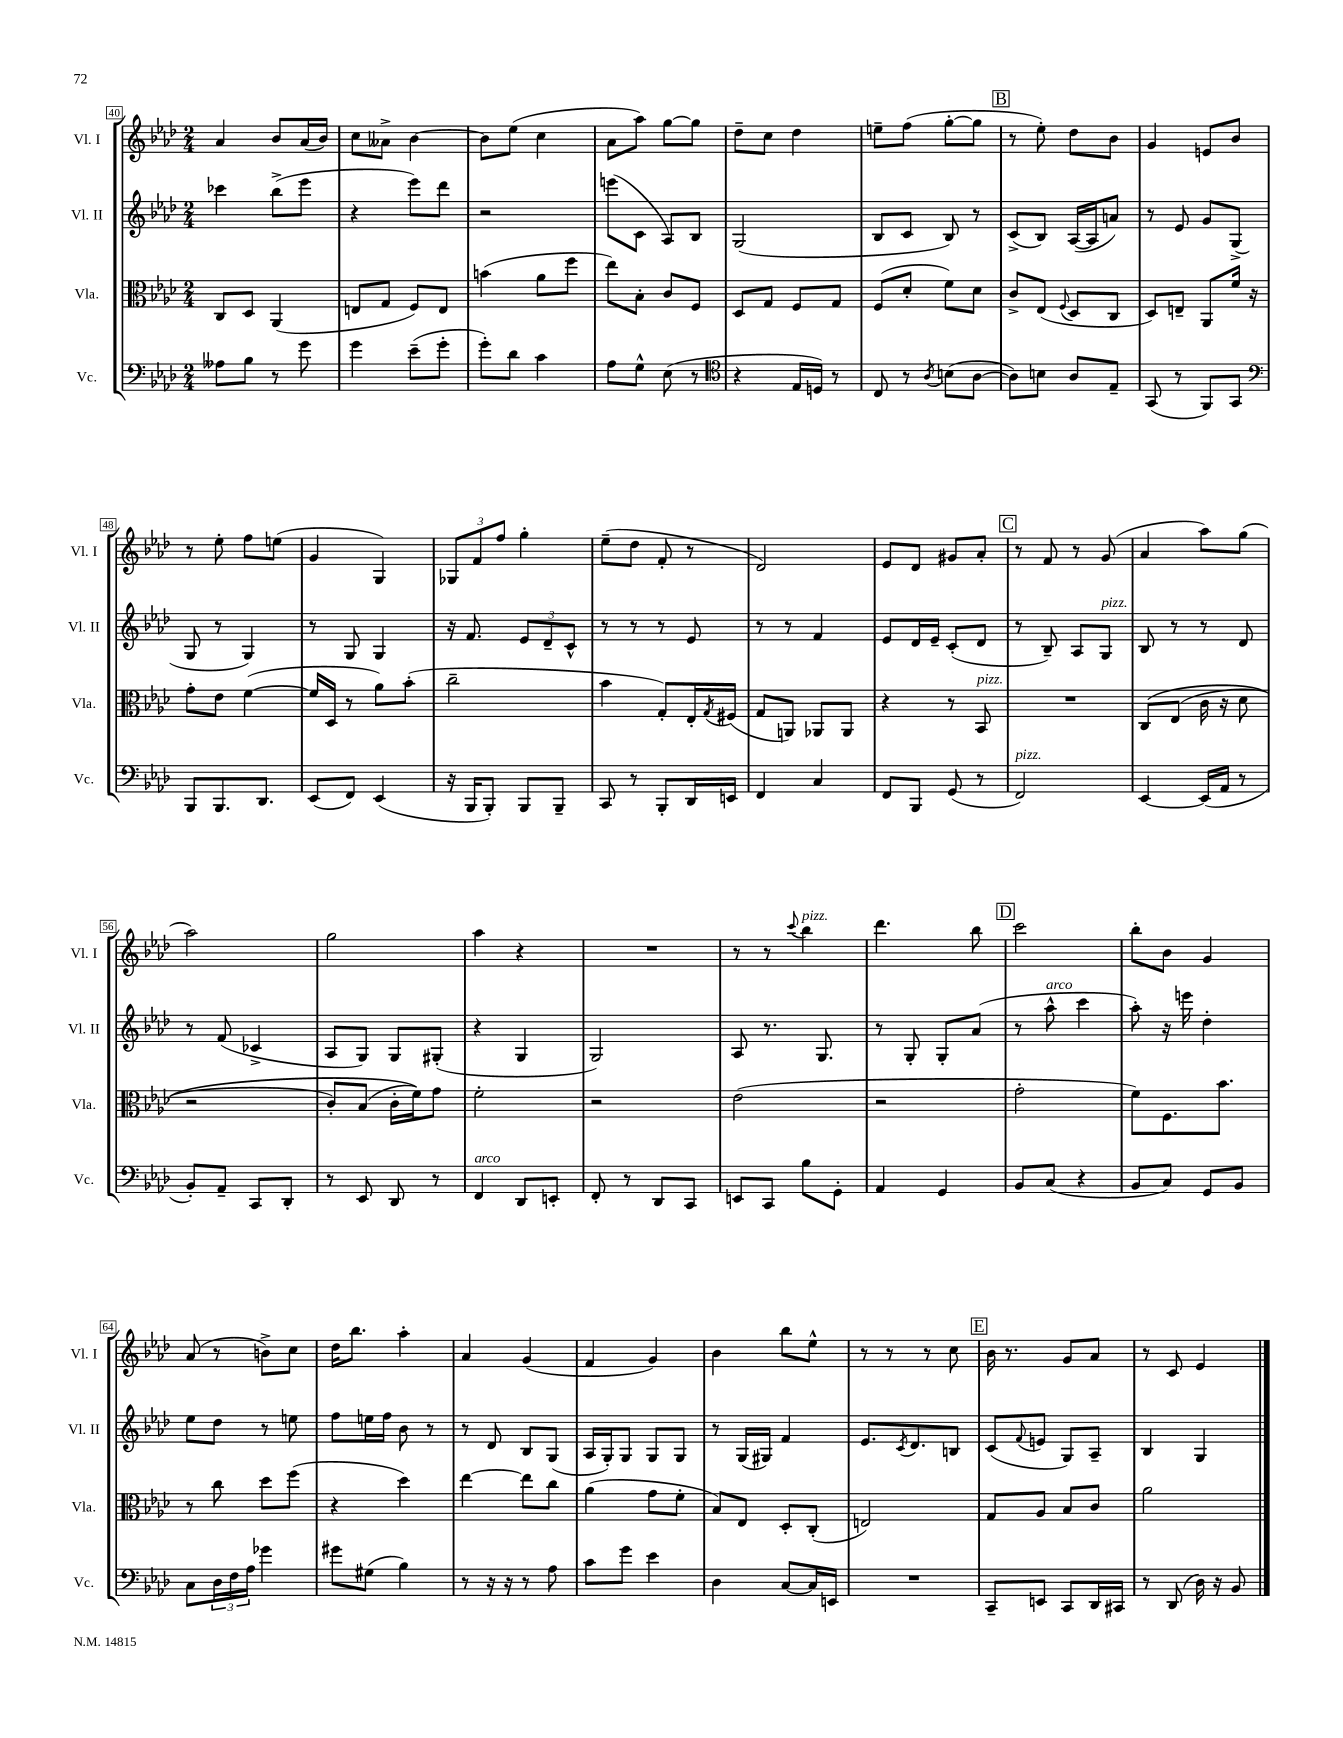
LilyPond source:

<<
\new StaffGroup <<
\new Staff = "s0" \with { instrumentName = "Vl. I" shortInstrumentName = "Vl. I" } {
    \clef treble \key aes \major \numericTimeSignature \time 2/4
    aes'4 bes'8 aes'16( bes'16) |
    c''8 aeses'8-> bes'4~ |
    bes'8 ees''8( c''4 |
    aes'8 aes''8) g''8~ g''8 |
    des''8-- c''8 des''4 |
    e''8-- f''8( g''8~-. g''8 |
    \mark \markup { \box "B" } r8 ees''8-.) des''8 bes'8 |
    g'4 e'8 bes'8 |
    r8 ees''8-. f''8 e''8( |
    g'4 g4) |
    \tuplet 3/2 { ges8 f'8 f''8 } g''4-. |
    ees''8--( des''8 f'8-. r8 |
    des'2) |
    ees'8 des'8 gis'8 aes'8-. |
    \mark \markup { \box "C" } r8 f'8 r8 g'8( |
    aes'4 aes''8) g''8( |
    aes''2) |
    g''2 |
    aes''4 r4 |
    R2 |
    r8 r8 \appoggiatura { c'''8 } bes''4^\markup { \italic "pizz." } |
    des'''4. bes''8 |
    \mark \markup { \box "D" } c'''2 |
    bes''8-. bes'8 g'4 |
    aes'8( r8 b'8->) c''8 |
    des''16 bes''8. aes''4-. |
    aes'4 g'4( |
    f'4 g'4) |
    bes'4 bes''8 ees''8-^ |
    r8 r8 r8 c''8 |
    \mark \markup { \box "E" } bes'16 r8. g'8 aes'8 |
    r8 c'8 ees'4 \bar "|." |
}
\new Staff = "s1" \with { instrumentName = "Vl. II" shortInstrumentName = "Vl. II" } {
    \clef treble \key aes \major \numericTimeSignature \time 2/4
    ces'''4 bes''8->( ees'''8 |
    r4 ees'''8) des'''8 |
    r2 |
    e'''8( c'8 aes8) bes8 |
    g2( |
    bes8 c'8 bes8) r8 |
    \mark \markup { \box "B" } c'8->( bes8) aes16~( aes16 a'8) |
    r8 ees'8 g'8 g8->( |
    g8 r8 g4) |
    r8 g8 g4 |
    r16 f'8. \tuplet 3/2 { ees'8 des'8-- c'8-^ } |
    r8 r8 r8 ees'8 |
    r8 r8 f'4 |
    ees'8 des'16 ees'16-- c'8-.( des'8 |
    \mark \markup { \box "C" } r8 bes8--) aes8 g8^\markup { \italic "pizz." } |
    bes8 r8 r8 des'8 |
    r8 f'8( ces'4-> |
    aes8 g8) g8 gis8-.( |
    r4 g4 |
    g2) |
    aes8 r8. g8. |
    r8 g8-. g8-. aes'8( |
    \mark \markup { \box "D" } r8 aes''8-^^\markup { \italic "arco" } c'''4 |
    aes''8-.) r16 e'''16 des''4-. |
    ees''8 des''8 r8 e''8 |
    f''8 e''16 f''16 bes'8 r8 |
    r8 des'8 bes8 g8( |
    aes16 g16-.) g8 g8 g8 |
    r8 g16( gis16) f'4 |
    ees'8. \acciaccatura { c'8 } des'8. b8 |
    \mark \markup { \box "E" } c'8( \appoggiatura { f'8 } e'8 g8) aes8-- |
    bes4 g4 \bar "|." |
}
\new Staff = "s2" \with { instrumentName = "Vla." shortInstrumentName = "Vla." } {
    \clef alto \key aes \major \numericTimeSignature \time 2/4
    c8 des8 aes,4( |
    e8 g8 f8) e8 |
    b'4( aes'8 f''8 |
    ees''8) bes8-. c'8 f8 |
    des8 g8 f8 g8 |
    f8( des'8-. f'8) des'8 |
    \mark \markup { \box "B" } c'8-> ees8( \appoggiatura { f8 } des8 c8 |
    des8) e8-- aes,8 f'16 r16 |
    g'8-. ees'8 f'4~( |
    f'16 des16 r8 aes'8) bes'8-.( |
    c''2-- |
    bes'4 g8-.) ees16-. \acciaccatura { g8 } fis16( |
    g8 a,8) aes,8 aes,8 |
    r4 r8 bes,8^\markup { \italic "pizz." } |
    \mark \markup { \box "C" } R2 |
    c8\( ees8( c'16 r16 des'8 |
    r2 |
    c'8-.) bes8( c'16-. f'16)\) g'8 |
    f'2-. |
    r2 |
    ees'2( |
    r2 |
    \mark \markup { \box "D" } g'2-. |
    f'8) f8. bes'8. |
    r8 c''8 des''8 f''8( |
    r4 des''4) |
    ees''4~ ees''8 c''8 |
    aes'4( g'8 f'8-. |
    bes8) ees8 des8-. c8-.( |
    e2) |
    \mark \markup { \box "E" } g8 aes8 bes8 c'8 |
    aes'2 \bar "|." |
}
\new Staff = "s3" \with { instrumentName = "Vc." shortInstrumentName = "Vc." } {
    \clef bass \key aes \major \numericTimeSignature \time 2/4
    aeses8 bes8 r8 g'8 |
    g'4 ees'8--( g'8-. |
    g'8-.) des'8 c'4 |
    aes8 g8-^ ees8( r8 |
    \clef tenor r4 ees16 d16) r8 |
    c8 r8 \acciaccatura { aes8 } b8( aes8~ |
    \mark \markup { \box "B" } aes8) b8 aes8 ees8-- |
    g,8( r8 f,8) g,8 |
    \clef bass bes,,8 bes,,8. des,8. |
    ees,8( f,8) ees,4( |
    r16 bes,,16 bes,,8-.) bes,,8 bes,,8-- |
    c,8 r8 bes,,8-. des,16 e,16 |
    f,4 c4 |
    f,8 bes,,8 g,8( r8 |
    \mark \markup { \box "C" } f,2^\markup { \italic "pizz." }) |
    ees,4~ ees,16( aes,16 r8 |
    bes,8-.) aes,8-- c,8 des,8-. |
    r8 ees,8 des,8 r8 |
    f,4^\markup { \italic "arco" } des,8 e,8-. |
    f,8-. r8 des,8 c,8 |
    e,8 c,8 bes8 g,8-. |
    aes,4 g,4 |
    \mark \markup { \box "D" } bes,8 c8( r4 |
    bes,8 c8) g,8 bes,8 |
    c8 \tuplet 3/2 { des16 f16 aes16 } ges'4 |
    gis'8 gis8( bes4) |
    r8 r16 r16 r8 aes8 |
    c'8 g'8 ees'4 |
    des4 c8~ c16 e,16 |
    R2 |
    \mark \markup { \box "E" } c,8-- e,8 c,8 des,16 cis,16 |
    r8 des,8( des16) r16 bes,8 \bar "|." |
}
>>
>>
\layout { \context { \Score currentBarNumber = #40 \override BarNumber.stencil = #(make-stencil-boxer 0.1 0.3 ly:text-interface::print) } }
